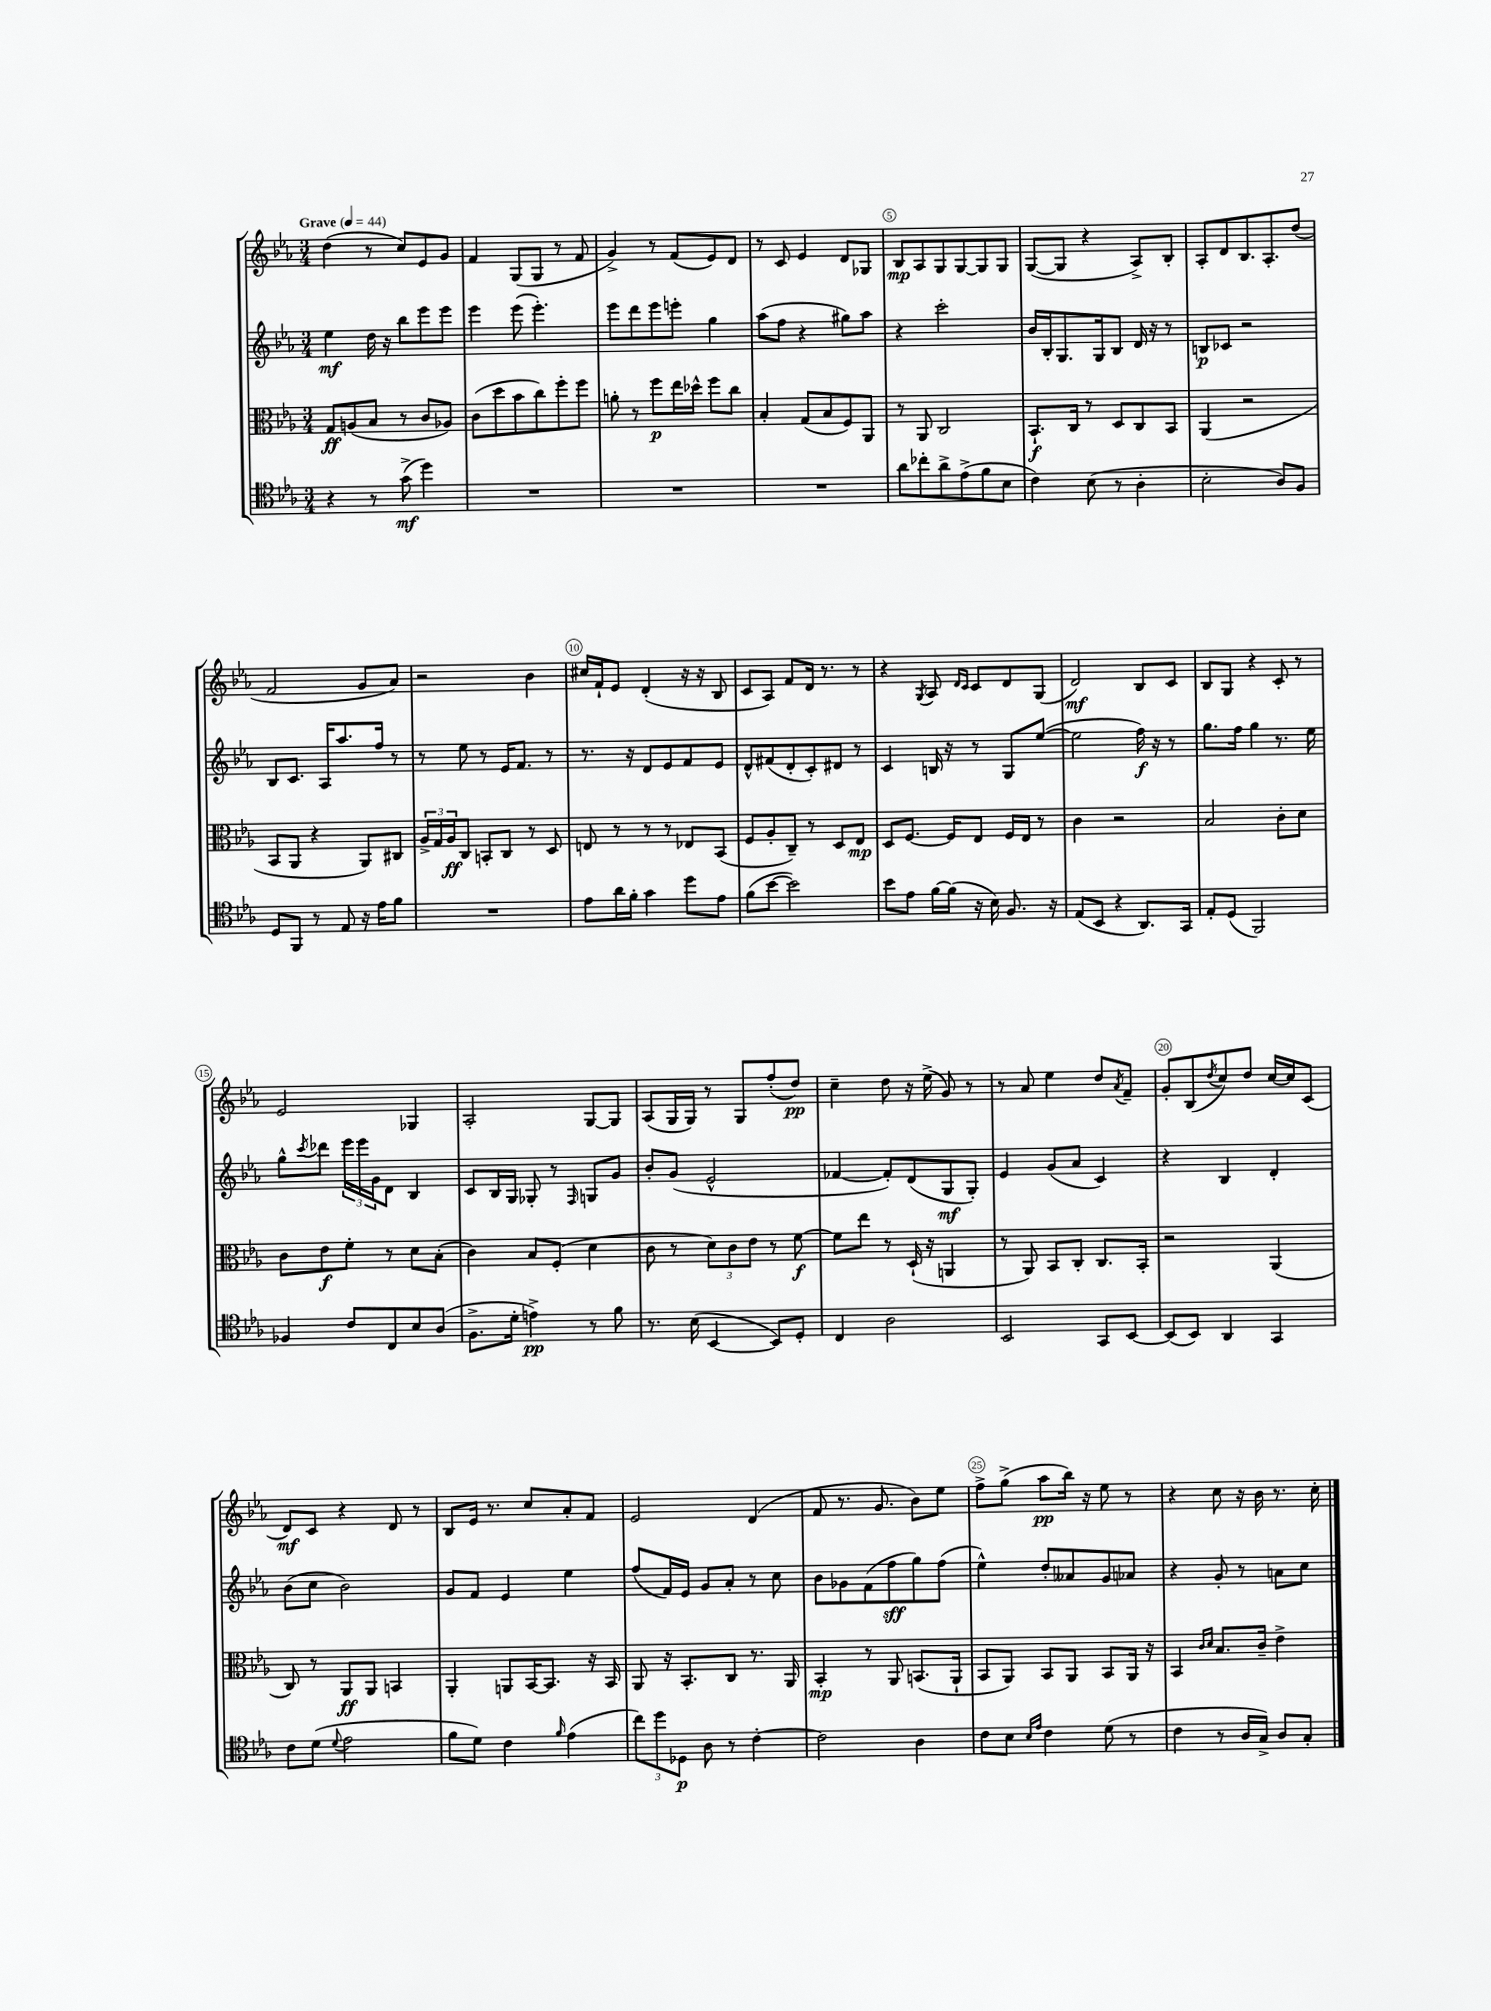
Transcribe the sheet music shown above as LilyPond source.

<<
\new StaffGroup <<
\new Staff = "s0" {
    \clef treble \key ees \major \numericTimeSignature \time 3/4 \tempo "Grave" 4 = 44
    d''4( r8 c''8) ees'8 g'8 |
    f'4 g8( g8 r8 f'8 |
    g'4->) r8 f'8( ees'8) d'8 |
    r8 c'8 ees'4 d'8 ges8 |
    bes8\mp aes8 g8 g8~ g8 g8 |
    g8~( g8 r4 aes8->) bes8-. |
    aes8-. d'8 bes8. aes8.-. d''8( |
    f'2 g'8 aes'8) |
    r2 bes'4 |
    cis''16 f'16-! ees'8 d'4-.( r16 r16 bes8 |
    c'8 aes8) f'8 d'16 r8. r8 |
    r4 \acciaccatura { g8 } aes8 \grace { d'16 c'16 } c'8 d'8 g8( |
    d'2\mf) bes8 c'8 |
    bes8 g8 r4 c'8-. r8 |
    ees'2 ges4 |
    aes2-. g8~ g8 |
    aes8( g16 g16) r8 g8 f''8-.( d''8\pp) |
    c''4-- d''8 r16 ees''16->( g'8) r8 |
    r8 aes'8 ees''4 d''8 \acciaccatura { aes'8 } f'8-- |
    g'8-. bes8( \acciaccatura { d''8 } c''8) d''8 c''16~ c''16 c'8( |
    d'8\mf) c'8 r4 d'8 r8 |
    bes8 ees'16 r8. c''8 aes'8-. f'8 |
    ees'2 d'4( |
    f'8 r8. g'8. bes'8) ees''8 |
    f''8-> g''8->( aes''8\pp bes''16) r16 ees''8 r8 |
    r4 c''8 r16 bes'16 r8. c''16-. \bar "|." |
}
\new Staff = "s1" {
    \clef treble \key ees \major \numericTimeSignature \time 3/4
    ees''4\mf d''16 r16 bes''8 ees'''8 ees'''8 |
    ees'''4 ees'''8( ees'''4.-.) |
    ees'''8 d'''8 ees'''8 e'''8-. g''4 |
    aes''8( f''8 r4 gis''8) aes''8 |
    r4 c'''2-. |
    bes'16 bes16-. g8. g16 bes8 d'16 r16 r8 |
    b8\p ces'8 r2 |
    bes8 c'8. aes16 aes''8. f''16 r8 |
    r8 ees''8 r8 ees'16 f'8. r8 |
    r8. r16 d'8 ees'8 f'8 ees'8 |
    d'8-^ fis'8( d'8-. c'8-.) dis'8 r8 |
    c'4 b16 r16 r8 g8 ees''8~( |
    ees''2 f''16\f) r16 r8 |
    g''8. f''16 g''4 r8. ees''16 |
    g''8-^ \acciaccatura { c'''8 } des'''8 \tuplet 3/2 { ees'''16 ees'''16 g'16 } d'8 bes4 |
    c'8 bes16 g16 ges8-. r8 \grace { f16 } g8 g'8 |
    bes'8-. g'8( ees'2-^ |
    fes'4~ fes'8-.) d'8( g8\mf g8-.) |
    ees'4 g'8( aes'8 c'4) |
    r4 bes4 d'4-. |
    bes'8( c''8 bes'2) |
    g'8 f'8 ees'4 ees''4 |
    f''8( f'16) ees'16 g'8 aes'8-. r8 c''8 |
    bes'8 ges'8 f'8( f''8\sff g''8) f''8( |
    ees''4-^) d''8-. aeses'8 g'8 aes'8 |
    r4 g'8-. r8 a'8 c''8 \bar "|." |
}
\new Staff = "s2" {
    \clef alto \key ees \major \numericTimeSignature \time 3/4
    g8\ff a8( bes8 r8 c'8 aes8) |
    c'8( d''8 bes'8 c''8) f''8-. f''8 |
    a'8-. r8 f''8\p ees''16 des''16-^ f''8 c''8 |
    bes4-. g8( bes8 f8) aes,8 |
    r8 aes,8 c2 |
    bes,8.-!\f c16 r8 d8 c8 bes,8 |
    aes,4( r2 |
    bes,8 aes,8 r4 aes,8) cis8 |
    \tuplet 3/2 { aes16-> g16 aes16\ff } c8 b,8-. c8 r8 d8 |
    e8 r8 r8 r8 ees8 bes,8( |
    f8 aes8-. c8--) r8 d8 ees8\mp |
    d8 f8.~ f16 ees8 f16 ees16 r8 |
    c'4 r2 |
    bes2 c'8-. d'8 |
    c'8 ees'8\f f'8-. r8 d'8 bes8-.( |
    c'4) bes8 f8-.( d'4 |
    c'8 r8 \tuplet 3/2 { d'8) c'8 ees'8 } r8 f'8~\f |
    f'8 ees''8 r8 d16-!( r16 a,4 |
    r8 aes,8) bes,8 c8-. c8. bes,16-. |
    r2 aes,4( |
    c8) r8 aes,8\ff aes,8 b,4 |
    aes,4-. a,8 bes,16~ bes,8. r16 bes,16 |
    aes,8 r16 bes,8.-. c8 r8. aes,16 |
    bes,4-.\mp r8 aes,8 b,8.( aes,16-! |
    bes,8 aes,8) bes,8 aes,8 bes,8 aes,16 r16 |
    bes,4 \grace { c'16 d'16 } bes8. c'16-- ees'4-> \bar "|." |
}
\new Staff = "s3" {
    \clef tenor \key ees \major \numericTimeSignature \time 3/4
    r4 r8 g'8->\mf( d''4) |
    R2. |
    R2. |
    R2. |
    aes'8 ces''8-. aes'8-> ees'8->( f'8 bes8 |
    c'4) bes8( r8 aes4-. |
    bes2-. aes8) f8 |
    d8 f,8 r8 ees8 r16 ees'16 f'8 |
    R2. |
    ees'8 aes'16 f'16-. g'4 d''8 ees'8 |
    f'8( bes'8~ bes'2) |
    bes'8 ees'8 f'16~ f'16( r16 bes16) f8. r16 |
    ees8( bes,8 r4 aes,8.) g,16 |
    ees8-. d8( f,2) |
    fes4 c'8 c8 bes8 aes8( |
    f8.-> d'16-. e'4->\pp) r8 f'8 |
    r8. bes16( bes,4~ bes,8) d8-. |
    c4 aes2 |
    bes,2 g,8 bes,8~ |
    bes,8( bes,8) aes,4 g,4 |
    c'8 d'8( \appoggiatura { d'8 } ees'2 |
    f'8 d'8) c'4 \grace { f'16 } ees'4( |
    \tuplet 3/2 { c''8) d''8 des8\p } aes8 r8 c'4~-. |
    c'2 aes4 |
    c'8 bes8 \grace { bes16 ees'16 } c'4 d'8( r8 |
    c'4 r8 aes16 g16->) aes8 g8-. \bar "|." |
}
>>
>>
\layout { \context { \Score \override BarNumber.break-visibility = ##(#f #t #t) barNumberVisibility = #(every-nth-bar-number-visible 5) \override BarNumber.stencil = #(make-stencil-circler 0.1 0.3 ly:text-interface::print) } }
